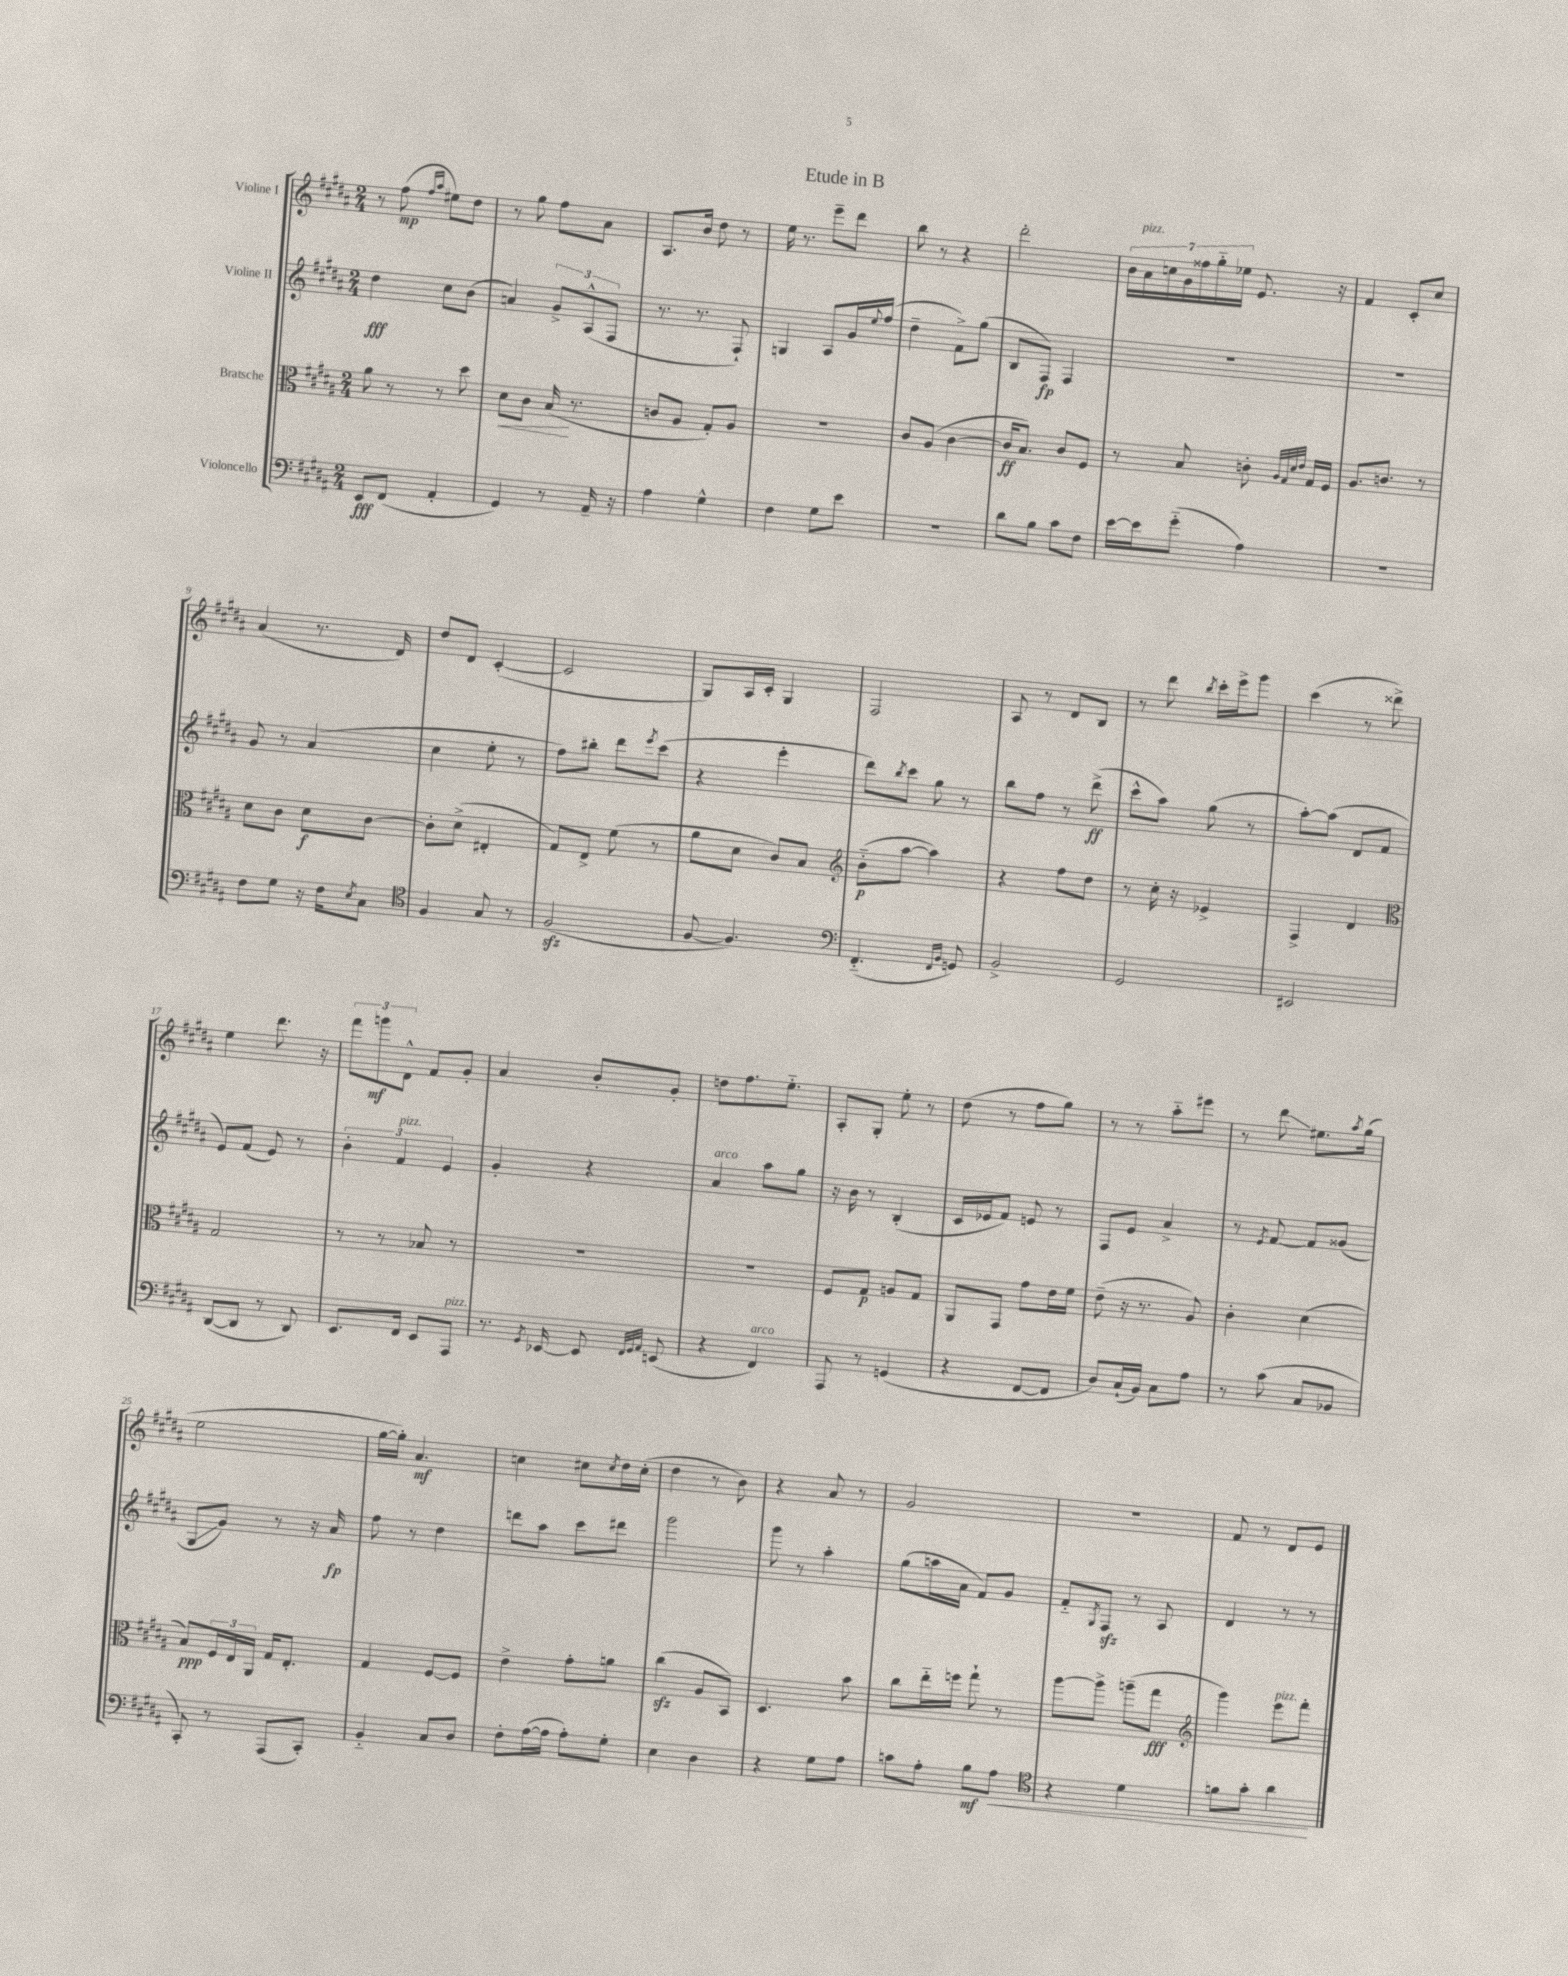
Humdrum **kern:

**kern	**kern	**kern	**kern
*staff4	*staff3	*staff2	*staff1
*clefF4	*clefC3	*clefG2	*clefG2
*k[f#c#g#d#a#]	*k[f#c#g#d#a#]	*k[f#c#g#d#a#]	*k[f#c#g#d#a#]
*M2/4	*M2/4	*M2/4	*M2/4
8EE	8a#	4dd#	8r
(8FF#	8r	.	(8ff#
.	.	.	16qqff#
.	.	.	16qqaa#
4AA#'	8r	8cc#	8ee#)
.	8dd#	(8b	8dd#
=	=	=	=
4GG#)	8d#	4a)	8r
.	8c#	.	8gg#
8r	(16B	12g#^	8ff#
.	8.r	.	.
.	.	(12A#^^	.
16AA#~	.	.	8a#
.	.	12F#	.
16r	.	.	.
=	=	=	=
4A#	8c	8.r	8.A#
.	8A#	.	.
.	.	8.r	16b
4G#^^	8G#')	.	8dd#
.	8A#	8F#`)	8r
=	=	=	=
4F#	2r	4G	16ee
.	.	.	8.r
8G#	.	8A#	8eee~
8e	.	16g#	8ddd#
.	.	8qqee	.
.	.	(16ff#	.
=	=	=	=
2r	8c#	4dd#~	8bb
.	(8A#	.	8r
.	[4c#	8f#^)	4r
.	.	(8gg#	.
=	=	=	=
8d#	16c#]	8B	2ddd#'
.	8.B)	.	.
8B	.	8F#)	.
8c#	8c#	4F#	.
8F#	8F#	.	.
=	=	=	=
[16e	8r	2r	28b
.	.	.	28a#
16e]	.	.	.
.	.	.	28cc
.	.	.	28g#
(8g#'~	8B	.	.
.	.	.	28ff##
.	.	.	28gg#'~
.	.	.	28ee-
4A#)	8c'	.	8.e
.	32qqA#	.	.
.	32qqG#	.	.
.	32qqd#	.	.
.	32qqe	.	.
.	16G#	.	.
.	16F#	.	16r
=	=	=	=
2r	8.A#	2r	4f#
.	8.c	.	.
.	.	.	8c#'
.	8r	.	8cc#
=	=	=	=
8F#	8d#	8g#	(4a#
8G#	8c#	8r	.
16r	8d#	(4a#	8.r
16F#	.	.	.
8qE	.	.	.
8C#	[8c#	.	.
.	.	.	16d#)
=	=	=	=
*clefC4	*	*	*
4F#	8c#']	4cc#	8dd#
.	(8d#^	.	8d#
8G#	4E#'	8ee'	([4c#'
8r	.	8r	.
=	=	=	=
(2F#	8G#)	8ff#)	2c#]
.	8E^	8bb#'	.
.	(8f#	8ddd#	.
.	.	8qeee	.
.	8r	(8ccc#	.
=	=	=	=
[8F#	8a#	4r	8G#)
4.F#])	8d#	.	16A#
.	.	.	16c#'
.	8c#)	4eee'	4G#
.	8B	.	.
=	=	=	=
*clefF4	*clefG2	*	*
(4.FF#'~	(8b'~	8ddd#)	2F#
.	.	8qbb	.
.	[8aa#	8ccc#	.
.	4aa#])	8gg#	.
16qqFF#	.	.	.
16qqBB	.	.	.
8GG)	.	8r	.
=	=	=	=
2BB^	4r	8bb	8A#
.	.	8ff#	8r
.	8ff#	8r	8d#
.	8dd#	(8ddd#^	8B
=	=	=	=
2GG#	8r	8ccc#^^	8r
.	16cc#'	8aa#)	8ddd#
.	16r	.	.
.	.	.	8qbb
.	4e-^	(8gg#	16ccc#'
.	.	.	16eee^
.	.	8r	8ggg#
=	=	=	=
2EE#	4F#^	[8aa#')	(4ccc#
.	.	(8aa#]	.
.	4d#	8d#	8r
.	.	8f#	8ddd##^)
=	=	=	=
*	*clefC3	*	*
([8DD#	2G#	8e)	4ee
8DD#]	.	(8f#	.
8r	.	8e)	8.ddd#
8DD#)	.	8r	.
.	.	.	16r
=	=	=	=
8.EE	8r	6b'	12fff#
.	.	.	12ggg
.	8r	.	.
.	.	6f#	12d#^^
16FF#	.	.	.
8EE	8B-	.	8f#
.	.	6e	.
8AAA#	8r	.	8g#'
=	=	=	=
8.r	2r	4g#'	4a#
8qGG#	.	.	.
[16EE-	.	.	.
8EE-]	.	4r	8b'
32qqFF#	.	.	.
32qqGG#	.	.	.
32qqAA#	.	.	.
(8EE	.	.	8g#'
=	=	=	=
4r	2r	4a#	8dd
.	.	.	8.ff#
4FF#)	.	8aa#	.
.	.	.	8.ee'~
.	.	8gg#	.
=	=	=	=
8AAA#	8F#	16r	8A#'
.	.	16b	.
8r	8G#	8r	8G#'
(4GG	8A	(4B'	8ee'
.	8G#	.	8r
=	=	=	=
4r	8AA#	16c#	(8dd#
.	.	16e-	.
.	8GG#	8f#)	8r
[8FF#	8g#	8e	8ff#
8FF#]	16e	8r	8gg#)
.	16f#	.	.
=	=	=	=
8D#)	(8e~	8F#	8r
(16C#`	16r	8e	8r
16BB)	8.r	.	.
8C#	.	4a#^	8aa#'~
8A#	8A#)	.	8eee#
=	=	=	=
8r	4c#'	8r	8r
.	.	8qe	.
(8c#	.	[8f#	8ddd#
8C#	(4d#	8f#]	8.ee#
8BB-	.	(8g##	.
.	.	.	8qaa#
.	.	.	(16gg#
=	=	=	=
8CC#')	8B)	8G#	2ee
8r	24F#	8g#)	.
.	24E	.	.
.	24AA#	.	.
(8AAA#	16G#	8r	.
.	8.E'	.	.
8CC#')	.	16r	.
.	.	16a#	.
=	=	=	=
4BB'~	4G#	8ff#	[16gg#
.	.	.	16gg#'])
.	.	8r	4.a#
8C#	[8F#	4dd#	.
8D#	8F#]	.	.
=	=	=	=
8F#'	4e^	8ddd	4cc
([16A#	.	8aa#	.
16A#]	.	.	.
8A#')	8g#'	8ccc#	8cc#
.	.	.	8qcc#
8G#'	8a	8ddd#	16dd#
.	.	.	(16cc#'
=	=	=	=
4E	(4cc#	2ggg#	4dd#
4D#	8A#	.	8r
.	8BB)	.	8b)
=	=	=	=
4r	4.D#	8ggg#	4r
.	.	8r	.
8G#	.	4aa#'	8a#
8A#	8b	.	8r
=	=	=	=
8c	8cc#	(8gg#	2g#
8A#'	16ee'~	16aa	.
.	16ff	16a#	.
8B	8gg#`	8f#)	.
8A#	8r	8g#	.
=	=	=	=
*clefC4	*	*	*
4r	[8aa#	8f#'~	2r
.	.	8qG#	.
.	8aa#^]	8F#	.
4d#	(8aa~	8r	.
.	8gg#	8A#	.
=	=	=	=
*	*clefG2	*	*
8f	4ggg#)	4d#	8f#
8g#'	.	.	8r
4a#	8eee	8r	8d#
.	8fff#'	8r	8e
==	==	==	==
*-	*-	*-	*-
